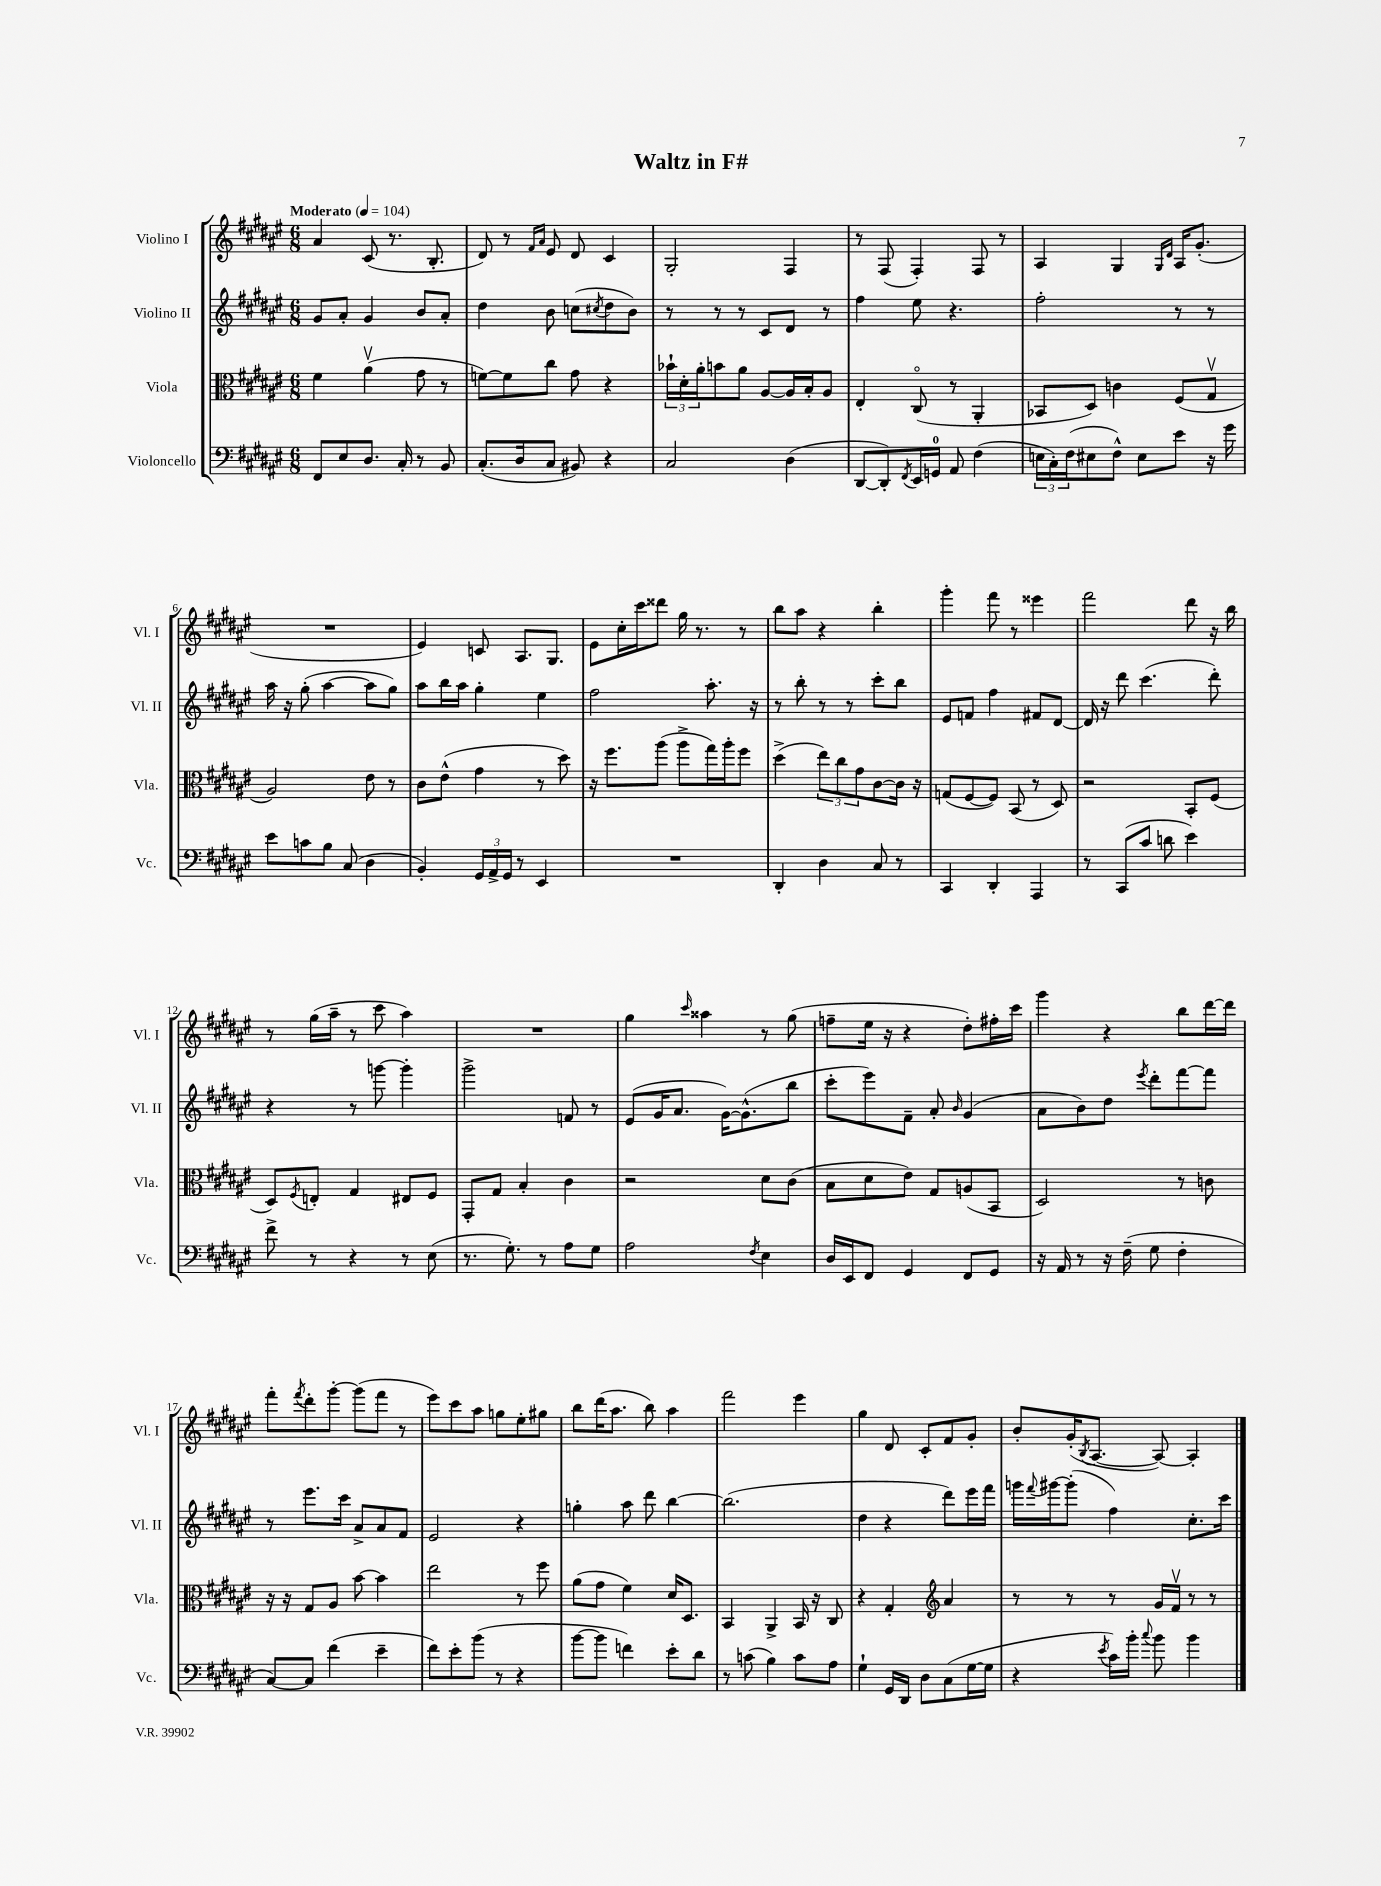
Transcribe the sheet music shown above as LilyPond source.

\header { title = "Waltz in F#" }
<<
\new StaffGroup <<
\new Staff = "s0" \with { instrumentName = "Violino I" shortInstrumentName = "Vl. I" } {
    \clef treble \key fis \major \numericTimeSignature \time 6/8 \tempo "Moderato" 4 = 104
    ais'4 cis'8( r8. b8.-. |
    dis'8) r8 \grace { fis'16 ais'16 } eis'8 dis'8 cis'4 |
    gis2-. fis4 |
    r8 fis8( fis4-.) fis8 r8 |
    ais4 gis4 \grace { gis16 dis'16 } ais16 gis'8.-.( |
    R2. |
    eis'4) c'8 ais8. gis8. |
    eis'8 cis''16-. cis'''16 disis'''8 gis''16 r8. r8 |
    b''8 ais''8 r4 b''4-. |
    gis'''4-. fis'''8 r8 eisis'''4 |
    fis'''2 dis'''8 r16 b''16 |
    r8 gis''16( ais''16-- r8 cis'''8 ais''4) |
    R2. |
    gis''4 \grace { cis'''16 } aisis''4 r8 gis''8( |
    f''8-- eis''16 r16 r4 dis''8-.) fis''16-. cis'''16 |
    gis'''4 r4 b''8 dis'''16~ dis'''16 |
    fis'''8-. \acciaccatura { fis'''8 } dis'''8-. gis'''8~-. gis'''8( fis'''8 r8 |
    eis'''8) cis'''8 ais''8 g''8 eis''8-. gis''8 |
    b''8 dis'''16( ais''8. b''8) ais''4 |
    fis'''2 eis'''4 |
    gis''4 dis'8 cis'8-. fis'8 gis'8-. |
    b'8-. gis'16-.( \acciaccatura { b8 } ais8.~ ais8~) ais4-. \bar "|." |
}
\new Staff = "s1" \with { instrumentName = "Violino II" shortInstrumentName = "Vl. II" } {
    \clef treble \key fis \major \numericTimeSignature \time 6/8
    gis'8 ais'8-. gis'4 b'8 ais'8-. |
    dis''4 b'8 c''8( \acciaccatura { cis''8 } dis''8 b'8) |
    r8 r8 r8 cis'8 dis'8 r8 |
    fis''4 eis''8 r4. |
    fis''2-. r8 r8 |
    ais''16 r16 gis''8-.( ais''4~ ais''8 gis''8) |
    ais''8 b''16 ais''16 gis''4-. eis''4 |
    fis''2 ais''8.-. r16 |
    r8 b''8-. r8 r8 cis'''8-. b''8 |
    eis'8 f'8 fis''4 fis'8 dis'8~ |
    dis'16 r16 dis'''8 cis'''4.( dis'''8-.) |
    r4 r8 g'''8~ g'''4-. |
    gis'''2-> f'8 r8 |
    eis'8( gis'16 ais'8. gis'16~) gis'8.-^( b''8 |
    cis'''8-. eis'''8) fis'8-- ais'8-. \grace { b'16 } gis'4( |
    ais'8 b'8) dis''8 \acciaccatura { eis'''8 } dis'''8-. fis'''8~ fis'''8 |
    r8 eis'''8. cis'''16 ais'8-> ais'8 fis'8 |
    eis'2 r4 |
    g''4-. ais''8 dis'''8 b''4~ |
    b''2.( |
    dis''4 r4 dis'''8) eis'''16 fis'''16 |
    g'''16 \appoggiatura { fis'''8 } gis'''16~ gis'''8-.( fis''4) cis''8.-. cis'''16 \bar "|." |
}
\new Staff = "s2" \with { instrumentName = "Viola" shortInstrumentName = "Vla." } {
    \clef alto \key fis \major \numericTimeSignature \time 6/8
    fis'4 ais'4\upbow( gis'8 r8 |
    f'8~) f'8 cis''8 gis'8 r4 |
    \tuplet 3/2 { bes'16-! dis'16-. ais'16-. } b'8 ais'8 ais8~ ais16 b16-. ais8 |
    eis4-. cis8\flageolet( r8 ais,4-. |
    bes,8 dis8) c'4 fis8( gis8\upbow |
    ais2) eis'8 r8 |
    cis'8 eis'8-^( gis'4 r8 dis''8) |
    r16 fis''8. ais''8( ais''8-> gis''16) ais''16-. fis''8 |
    dis''4->( \tuplet 3/2 { eis''8) cis''8 gis'8 } cis'8~ cis'16 r16 |
    g8( fis8~ fis8) b,8( r8 dis8) |
    r2 b,8-. fis8( |
    dis8) \acciaccatura { fis8 } e8-. gis4 eis8 fis8 |
    gis,8-. gis8 b4-. cis'4 |
    r2 dis'8 cis'8( |
    b8 dis'8 eis'8) gis8 a8( b,8 |
    dis2) r8 c'8 |
    r16 r16 gis8 ais8 b'8~ b'4 |
    eis''2 r8 fis''8 |
    ais'8( gis'8 fis'4) dis'16 dis8. |
    b,4 ais,4-> b,16 r16 cis8 |
    r4 gis4-. \clef treble ais'4 |
    r8 r8 r8 gis'16 fis'16\upbow r8 r8 \bar "|." |
}
\new Staff = "s3" \with { instrumentName = "Violoncello" shortInstrumentName = "Vc." } {
    \clef bass \key fis \major \numericTimeSignature \time 6/8
    fis,8 eis8 dis8. cis16-. r8 b,8 |
    cis8.-.( dis16 cis8 bis,8) r4 |
    cis2 dis4( |
    dis,8~ dis,8-.) \acciaccatura { fis,8 } eis,16 g,16-0 ais,8 fis4( |
    \tuplet 3/2 { e16 cis16-.) fis16( } eis8 fis8-^) eis8 eis'8 r16 gis'16 |
    eis'8 c'8 b8 cis8( dis4 |
    b,4-.) \tuplet 3/2 { gis,16 ais,16-> gis,16 } r8 eis,4 |
    R2. |
    dis,4-. dis4 cis8 r8 |
    cis,4 dis,4-. ais,,4 |
    r8 cis,8( cis'8 d'8 eis'4) |
    fis'8-> r8 r4 r8 eis8( |
    r8. gis8.-.) r8 ais8 gis8 |
    ais2 \acciaccatura { fis8 } eis4 |
    dis16 eis,16 fis,8 gis,4 fis,8 gis,8 |
    r16 ais,16 r8 r16 fis16--( gis8 fis4-. |
    cis8~) cis8 fis'4( eis'4-- |
    fis'8) eis'8-. b'8( r8 r4 |
    b'8~ b'8 f'4) eis'8-. dis'8 |
    r8 c'8( b4) c'8 ais8 |
    gis4-! gis,16 dis,16 dis8 cis8( gis16~ gis16 |
    r4 \acciaccatura { eis'8 } cis'16) b'16-. \appoggiatura { cis''8 } b'8 b'4 \bar "|." |
}
>>
>>
